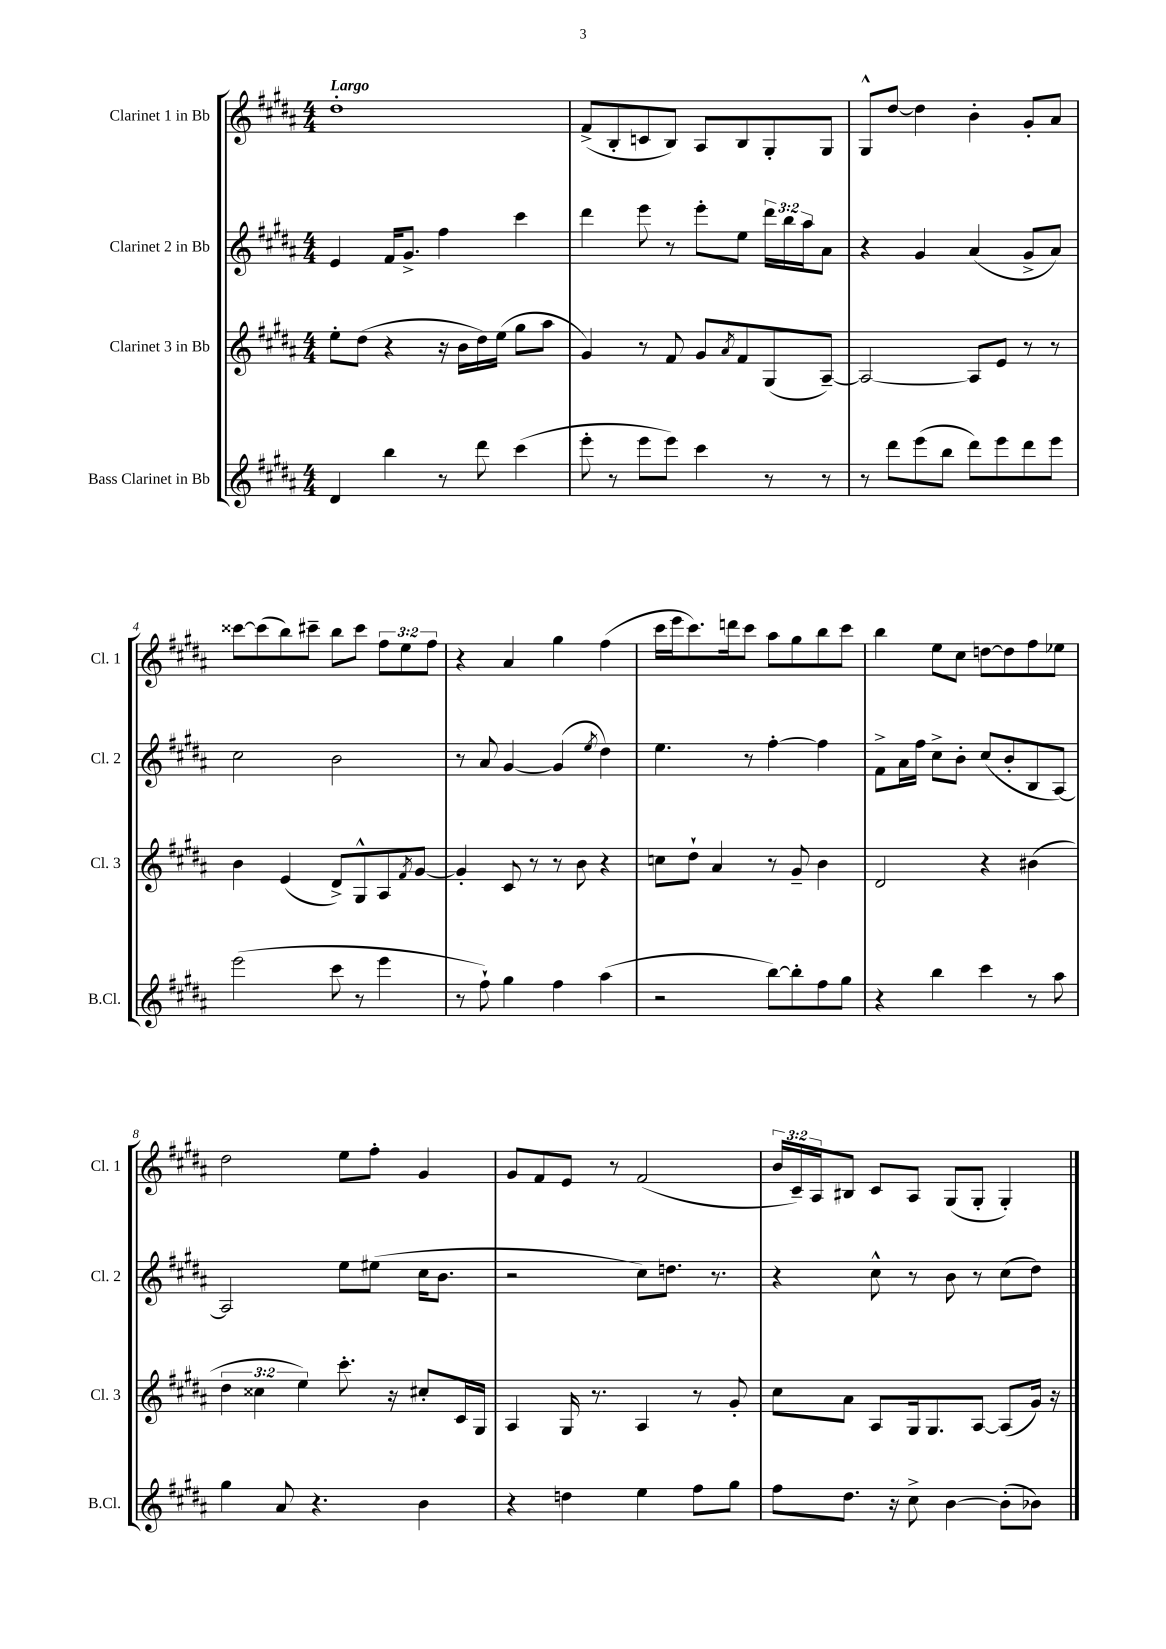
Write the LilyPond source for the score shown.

<<
\new StaffGroup <<
\new Staff = "s0" \with { instrumentName = "Clarinet 1 in Bb" shortInstrumentName = "Cl. 1" } {
    \clef treble \key b \major \numericTimeSignature \time 4/4 \override Staff.TupletNumber.text = #tuplet-number::calc-fraction-text \tempo "Largo"
    dis''1-. |
    fis'8->( b8-. c'8 b8) ais8 b8 gis8-. gis8 |
    gis8-^ dis''8~ dis''4 b'4-. gis'8-. ais'8 |
    cisis'''8~ cisis'''8( b''8) cis'''8-- b''8 cis'''8 \tuplet 3/2 { fis''8 e''8 fis''8 } |
    r4 ais'4 gis''4 fis''4( |
    cis'''16 e'''16 cis'''8.) d'''16 cis'''8 ais''8 gis''8 b''8 cis'''8 |
    b''4 e''8 cis''8 d''8~ d''8 fis''8 ees''8 |
    dis''2 e''8 fis''8-. gis'4 |
    gis'8 fis'8 e'8 r8 fis'2( |
    \tuplet 3/2 { b'16 cis'16--) ais16 } bis8 cis'8 ais8 gis8( gis8-. gis4-.) \bar "|." |
}
\new Staff = "s1" \with { instrumentName = "Clarinet 2 in Bb" shortInstrumentName = "Cl. 2" } {
    \clef treble \key b \major \numericTimeSignature \time 4/4 \override Staff.TupletNumber.text = #tuplet-number::calc-fraction-text
    e'4 fis'16 gis'8.-> fis''4 cis'''4 |
    dis'''4 e'''8 r8 e'''8-. e''8 \tuplet 3/2 { dis'''16 b''16 ais''16 } ais'8 |
    r4 gis'4 ais'4( gis'8-> ais'8) |
    cis''2 b'2 |
    r8 ais'8 gis'4~ gis'4( \acciaccatura { e''8 } dis''4) |
    e''4. r8 fis''4~-. fis''4 |
    fis'8-> ais'16 fis''16 cis''8-> b'8-. cis''8( b'8-. b8 ais8~) |
    ais2 e''8 eis''8( cis''16 b'8. |
    r2 cis''8) d''8. r8. |
    r4 cis''8-^ r8 b'8 r8 cis''8( dis''8) \bar "|." |
}
\new Staff = "s2" \with { instrumentName = "Clarinet 3 in Bb" shortInstrumentName = "Cl. 3" } {
    \clef treble \key b \major \numericTimeSignature \time 4/4 \override Staff.TupletNumber.text = #tuplet-number::calc-fraction-text
    e''8-. dis''8( r4 r16 b'16 dis''16) e''16( gis''8 ais''8 |
    gis'4) r8 fis'8 gis'8 \acciaccatura { ais'8 } fis'8 gis8( ais8~--) |
    ais2~ ais8 e'8 r8 r8 |
    b'4 e'4( dis'8->) gis8-^ ais8 \acciaccatura { fis'8 } gis'8~ |
    gis'4-. cis'8 r8 r8 b'8 r4 |
    c''8 dis''8-! ais'4 r8 gis'8-- b'4 |
    dis'2 r4 bis'4( |
    \tuplet 3/2 { dis''4 cisis''4 e''4) } cis'''8.-. r16 cis''8-. cis'16 gis16 |
    ais4 gis16 r8. ais4 r8 gis'8-. |
    cis''8 ais'8 ais8 gis16 gis8. ais8~ ais8( gis'16) r16 \bar "|." |
}
\new Staff = "s3" \with { instrumentName = "Bass Clarinet in Bb" shortInstrumentName = "B.Cl." } {
    \clef treble \key b \major \numericTimeSignature \time 4/4
    dis'4 b''4 r8 dis'''8 cis'''4( |
    e'''8-. r8 e'''8 e'''8) cis'''4 r8 r8 |
    r8 dis'''8 e'''8( b''8 dis'''8) e'''8 dis'''8 e'''8 |
    e'''2( cis'''8 r8 e'''4 |
    r8 fis''8-!) gis''4 fis''4 ais''4( |
    r2 b''8~) b''8-. fis''8 gis''8 |
    r4 b''4 cis'''4 r8 ais''8 |
    gis''4 ais'8 r4. b'4 |
    r4 d''4 e''4 fis''8 gis''8 |
    fis''8 dis''8. r16 cis''8-> b'4~ b'8-.( bes'8) \bar "|." |
}
>>
>>
